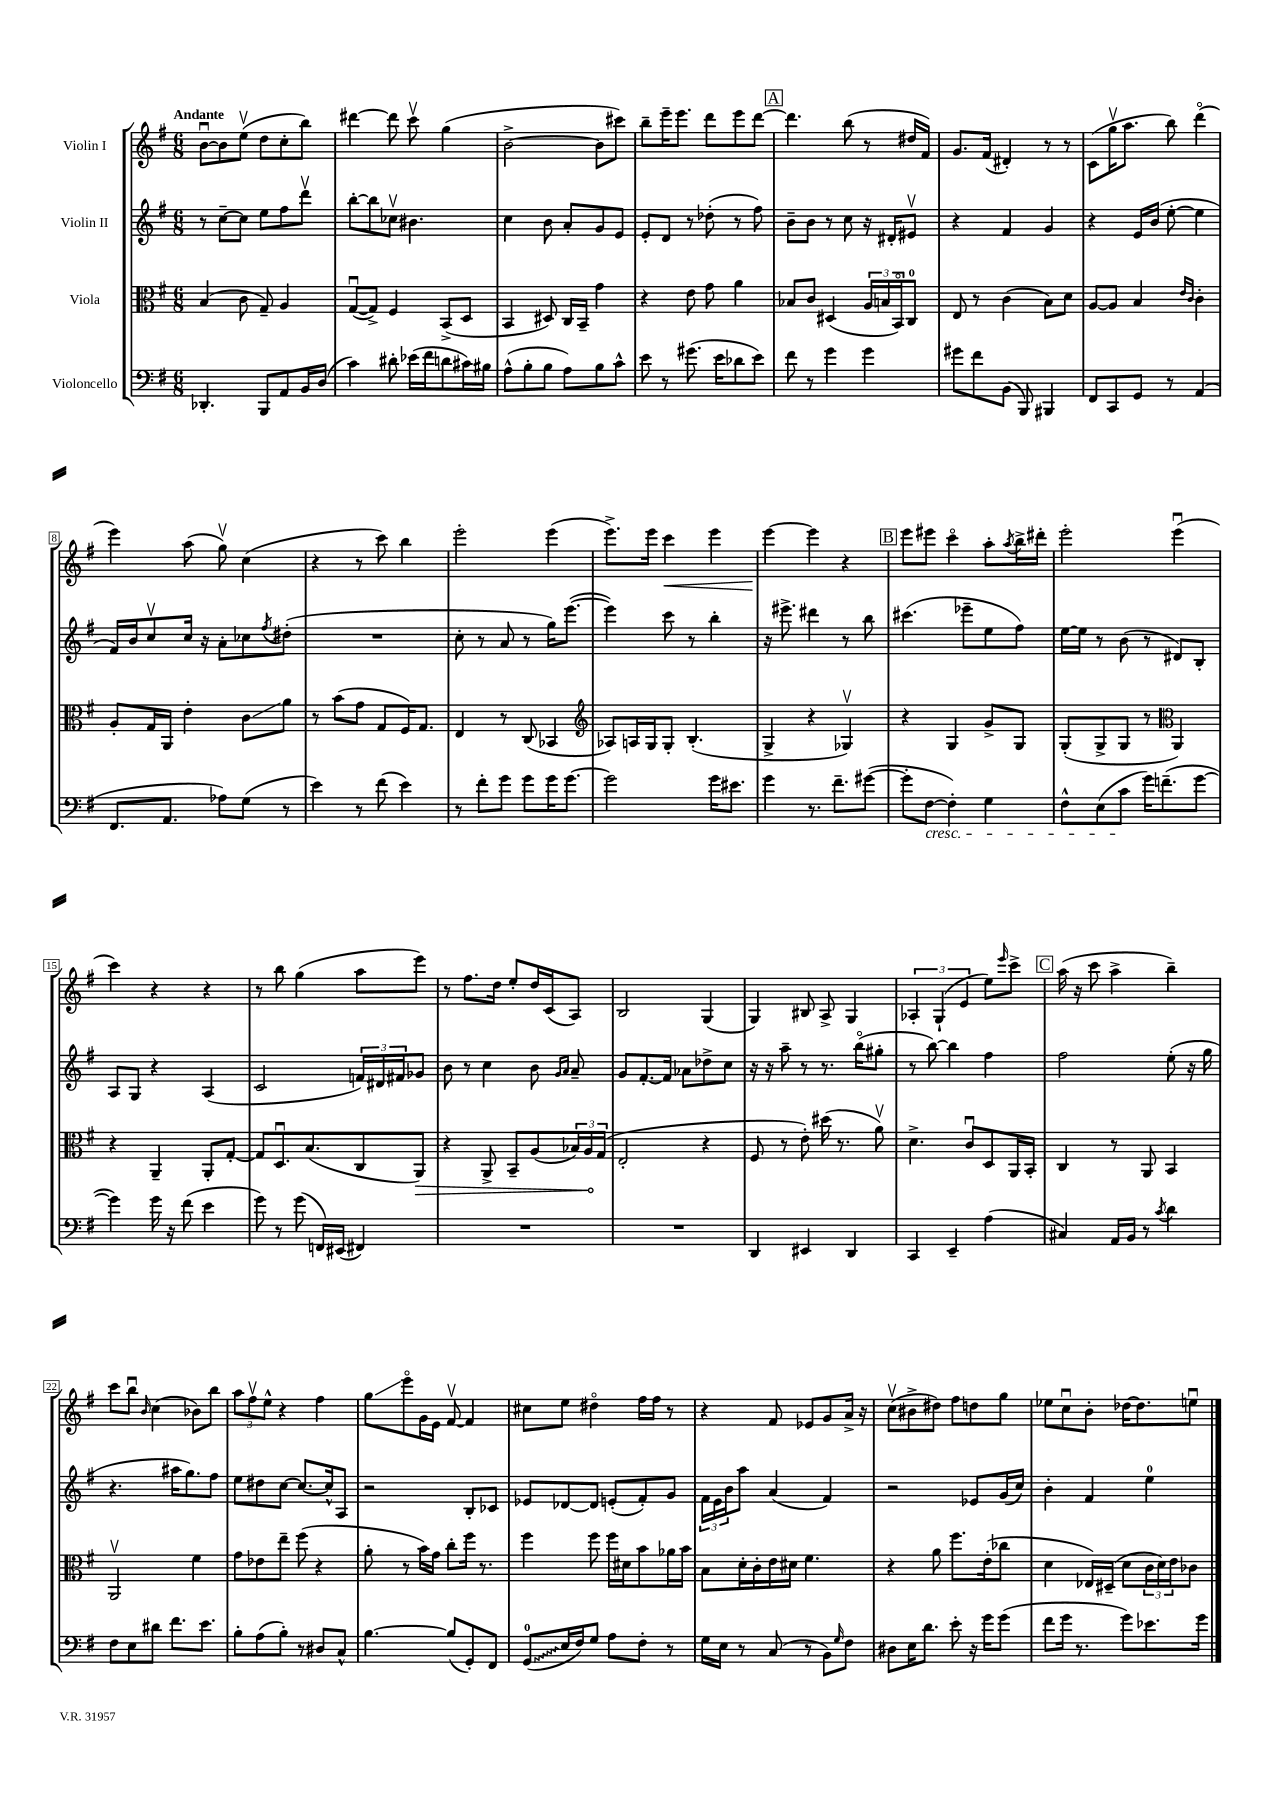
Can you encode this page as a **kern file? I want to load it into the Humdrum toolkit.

**kern	**kern	**kern	**kern
*staff4	*staff3	*staff2	*staff1
*clefF4	*clefC3	*clefG2	*clefG2
*k[f#]	*k[f#]	*k[f#]	*k[f#]
*M6/8	*M6/8	*M6/8	*M6/8
4.DD-'/	(4B/	8r	[8bu\L
.	.	[8cc~\L	8b\]
.	8c\	8cc\]J	(8eev\J
8BBB/L	8G~/)	8ee\L	8dd\L
8AA/	4A/	8ff#\	8cc'\
16BB/L	.	8dddv\J	8bb\J)
(16D/JJ	.	.	.
=	=	=	=
4c\)	([8Gu/L	[8bb'\L	[4ddd#\
.	8G^/]J)	8bb\]	.
8d#'\	4F#/	8cc-v\J	8ddd#\]
(16e-\LL	.	4.b#\	8cccv\
16f#\J	.	.	.
8d\	(8BB^/L	.	(4gg\
16c#\L)	8D/J	.	.
16B#\JJ	.	.	.
=	=	=	=
(8A^^\L	4BB/	4cc\	[2b^\
8B'\	.	.	.
8B\J	8D#/)	8b\	.
8A\L)	16C/LL	8a'/L	.
.	16BB~/JJ	.	.
8B\	4g\	8g/	8b\]L
8c^^\J	.	8e/J	8ccc#\J)
=	=	=	=
8e\	4r	8e'/L	8bb~\L
8r	.	8d/J	16eee~\K
.	.	.	8.eee\J
(8.g#\	8e\	8r	.
.	8g\	(8dd-'\	8ddd\L
16e\LK	.	.	.
8d-\	4a\	8r	8eee\
8e\J)	.	8ff#\)	[8ddd\J
=	=	=	=
8f#\	8B-/L	8b~\L	4.ddd\]
8r	8c/J	8b\J	.
4g\	(4D#/	8r	.
.	.	8cc\	(8bb\
4g\	24A/LL	16r	8r
.	24B/	.	.
.	.	16d#'/LK	.
.	24BBo/J)	.	.
.	8C/J	8e#v/J	16dd#/LL
.	.	.	16f#/JJ)
=	=	=	=
8g#\L	8E/	4r	8.g/L
8f#\	8r	.	.
.	.	.	(16f#/Jk
(8BB\J	(4c\	4f#/	4d#'/)
8BBB/)	.	.	.
4BBB#/	8B\L)	4g/	8r
.	8d\J	.	8r
=	=	=	=
8FF#/L	[8A/L	4r	(8c\L
8CC/	8A/]J	.	16ggv\K
.	.	.	8.aa\J
8GG/J	4B/	16e/LL	.
.	.	(16b/JJ	.
8r	.	[8ee'\	8bb\)
.	16qqe/LL	.	.
.	16qqc/JJ	.	.
(4AA/	4c'\	4ee\]	(4dddo\
=	=	=	=
8.FF#/L	8A'/L	16f#/LL)	4eee\)
.	.	16b/J	.
.	16G/L	8ccv/	.
8.AA/J	16AA/JJ	.	.
.	4e'\	16cc/Jk	(8aa\
.	.	16r	.
8A-\L)	.	8a'\L	8ggv\)
(8G\J	8c\L	8cc-\	(4cc\
.	.	8qff#/	.
8r	8a\J	(8dd#'\J	.
=	=	=	=
4e\)	8r	2.r	4r
.	(8b\L	.	.
8r	8g\J	.	8r
(8f#\	8G/L	.	8ccc\)
4e\)	16F#/K)	.	4bb\
.	8.G/J	.	.
=	=	=	=
8r	4E/	8cc'\	2eee'\
8f#'\L	.	8r	.
8g\J	8r	8a/	.
8g\L	(8C/	8r	.
16g\K	4BB-/	16gg\LK)	(4eee\
[8.g\J	.	([8.eee\J	.
=	=	=	=
*	*clefG2	*	*
2g\]	8A-/L)	4eee\])	8.eee^\L)
.	16A/L	.	.
.	16G/J	.	16eee\Jk
.	8G'/J	8ccc\	4ccc\
.	(4.B'/	8r	.
16g\LK	.	4bb'\	4eee\
8.e#\J	.	.	.
=	=	=	=
4g\	4G^/	16r	[4eee\
.	.	8.eee#^\	.
8.r	4r	4ddd#\	4eee\]
8.f#~\L	.	.	.
.	4G-v/)	8r	4r
([8g#\J	.	8bb\	.
=	=	=	=
8g#'\]L	4r	(4.ccc#\	8eee\L
[8F#\J	.	.	8eee#\J
4F#'\])	4G/	.	4ccco\
.	.	8eee-~\L	.
4G\	8g^/L	8ee\	8aa'\L
.	.	.	8qaa/
.	8G/J	8ff#\J)	16bb^\L
.	.	.	16ddd#'\JJ
=	=	=	=
8F#^^\L	(8G'/L	[16ee\LL	2eee'\
.	.	16ee\]JJ	.
(8E\	8G^/	8r	.
8c\J	8G/J	(8b\	.
16g\LK)	8r	8r	.
(8.f~\	.	.	.
*	*clefC3	*	*
.	4AA/)	8d#/L)	(4eeeu\
[8g\J	.	8B'/J	.
=	=	=	=
4g\])	4r	8A/L	4ccc\)
.	.	8G/J	.
16g\	4AA~/	4r	4r
16r	.	.	.
(8f#\	.	.	.
4e\	8AA'/L	(4A/	4r
.	[8G'/J	.	.
=	=	=	=
8g\)	8G/]L	2c/	8r
8r	8.Du/	.	8bb\
(8g\	.	.	(4gg\
.	(8.B/	.	.
16FF/LL)	.	.	.
(16EE#/JJ	.	.	.
4FF#/)	8C/	24f/LL)	8aa\L
.	.	24d#/	.
.	.	24f#/J	.
.	8AA/J)	8g-/J	8eee\J)
=	=	=	=
2.r	4r	8b\	8r
.	.	8r	8.ff#\L
.	8AA^/	4cc\	.
.	.	.	16dd\Jk
.	8BB~/L	.	8ee'/L
.	(8A/	8b\	16dd/L
.	.	.	(16c/J
.	.	16qqg/LL	.
.	.	16qqa/JJ	.
.	24B-/L)	8a~/	8A/J)
.	24A/	.	.
.	(24G/JJ	.	.
=	=	=	=
2.r	2E'/	8g/L	2B/
.	.	[8.f#'/	.
.	.	16f#/]Jk	.
.	.	8a-\L	.
.	4r	8dd-^\	(4G/
.	.	8cc\J	.
=	=	=	=
4DD/	8F#/	16r	4G/)
.	.	16r	.
.	8r	8aa~\	.
4EE#/	8e'\)	8r	8B#/
.	(16dd#\	8.r	8A^/
.	8.r	.	.
4DD/	.	.	4G/
.	.	(16bbo\LK	.
.	8av\)	8gg#'\J	.
=	=	=	=
4CC/	4.d^\	8r	6A-'/
.	.	[8bb\)	.
.	.	.	(6G`/
4EE~/	.	4bb\]	.
.	.	.	6e/
.	8cu/L	.	.
(4A\	8D/	4ff#\	8ee\L)
.	.	.	16qqeee/
.	16AA/L	.	8ccc^\J
.	16BB'/JJ	.	.
=	=	=	=
4C#/)	4C/	2ff#\	(16aa\
.	.	.	16r
.	.	.	8ccc\
16AA/LL	8r	.	4aa^\
16BB/JJ	.	.	.
8r	8AA/	.	.
8qc/	.	.	.
4d\	4BB/	(8ee'\	4bb~\)
.	.	16r	.
.	.	16gg\	.
=	=	=	=
8F#\L	2AAv/	4.r	8ccc\L
8E\	.	.	8bbu\J
.	.	.	16qqb/
8d#\J	.	.	(4cc\
8.f#\L	.	16aa#\LK	.
.	.	8.gg\)	.
.	4f#\	.	8b-\L)
8.e\J	.	.	.
.	.	8ff#\J	8bb\J
=	=	=	=
8B'\L	8g\L	8ee\L	12aa\L
.	.	.	12ff#v\
(8A\	8e-\	8dd#\	.
.	.	.	12ee^^\J
8B'\J)	8ee~\J	[8cc\J	4r
8r	(8ff#\	8.cc/_L	.
8D#/L	4r	.	4ff#\
.	.	16cc^^/]k	.
8C^^/J	.	8A/J	.
=	=	=	=
[4.B\	8a'\	2r	8gg\L
.	8r	.	8eeeo\
.	16b\LL)	.	16g\L
.	16g\JJ	.	16e\JJ
(8B/]L	8cc'\L	.	[8f#v/
8GG'/)	16ff#\Jk	8B'/L	4f#/]
.	8.r	.	.
8FF#/J	.	8c-/J	.
=	=	=	=
(8GG/L	4ff#\	8e-/L	8cc#\L
16E/L	.	[8d-/	8ee\J
16F#/J)	.	.	.
8G/J	8ff#\	8d-/]J	4dd#o\
8A\L	16ff#\LL	(8e'/L	.
.	16d#\J	.	.
8F#'\J	8b\	8f#'/)	16ff#\LL
.	.	.	16ff#\JJ
8r	16a-\L	8g/J	8r
.	16b\JJ	.	.
=	=	=	=
16G\LL	8B\L	24f#\LL	4r
.	.	24e\	.
16E\JJ	.	.	.
.	.	24b\J	.
8r	16d'\L	8aa\J	.
.	16c'\	.	.
(8C/	16e\	(4a/	8f#/
.	16d#\JJ	.	.
8r	4.f#\	.	8e-/L
8BB\L)	.	4f#/)	8g/
16qqG/	.	.	.
8F#\J	.	.	16a^/Jk
.	.	.	16r
=	=	=	=
8D#\L	4r	2r	(8ccv\L
16E\K	.	.	8b#^\
8.d\J	.	.	.
.	8a\	.	8dd#\J)
8e'\	8.ff#\L	.	8ff#\L
16r	.	8e-/L	8dd\
16g\LK	(16e'\k	.	.
(8g\J	8cc-\J	(16g/L	8gg\J
.	.	16cc/JJ)	.
=	=	=	=
8f#\L	4d\	4b'\	8ee-\L
16g\Jk	.	.	8ccu\
8.r	.	.	.
.	16E-/LL)	4f#/	8b'\J
.	(16D#~/JJ	.	.
8g\L)	8d\L	.	[16dd-\LK
.	.	.	8.dd-\]
8.e-\	24c\L	4ee\	.
.	24d\)	.	.
.	24e\J	.	.
.	8c-\J	.	8eeu\J
16g\Jk	.	.	.
==	==	==	==
*-	*-	*-	*-
